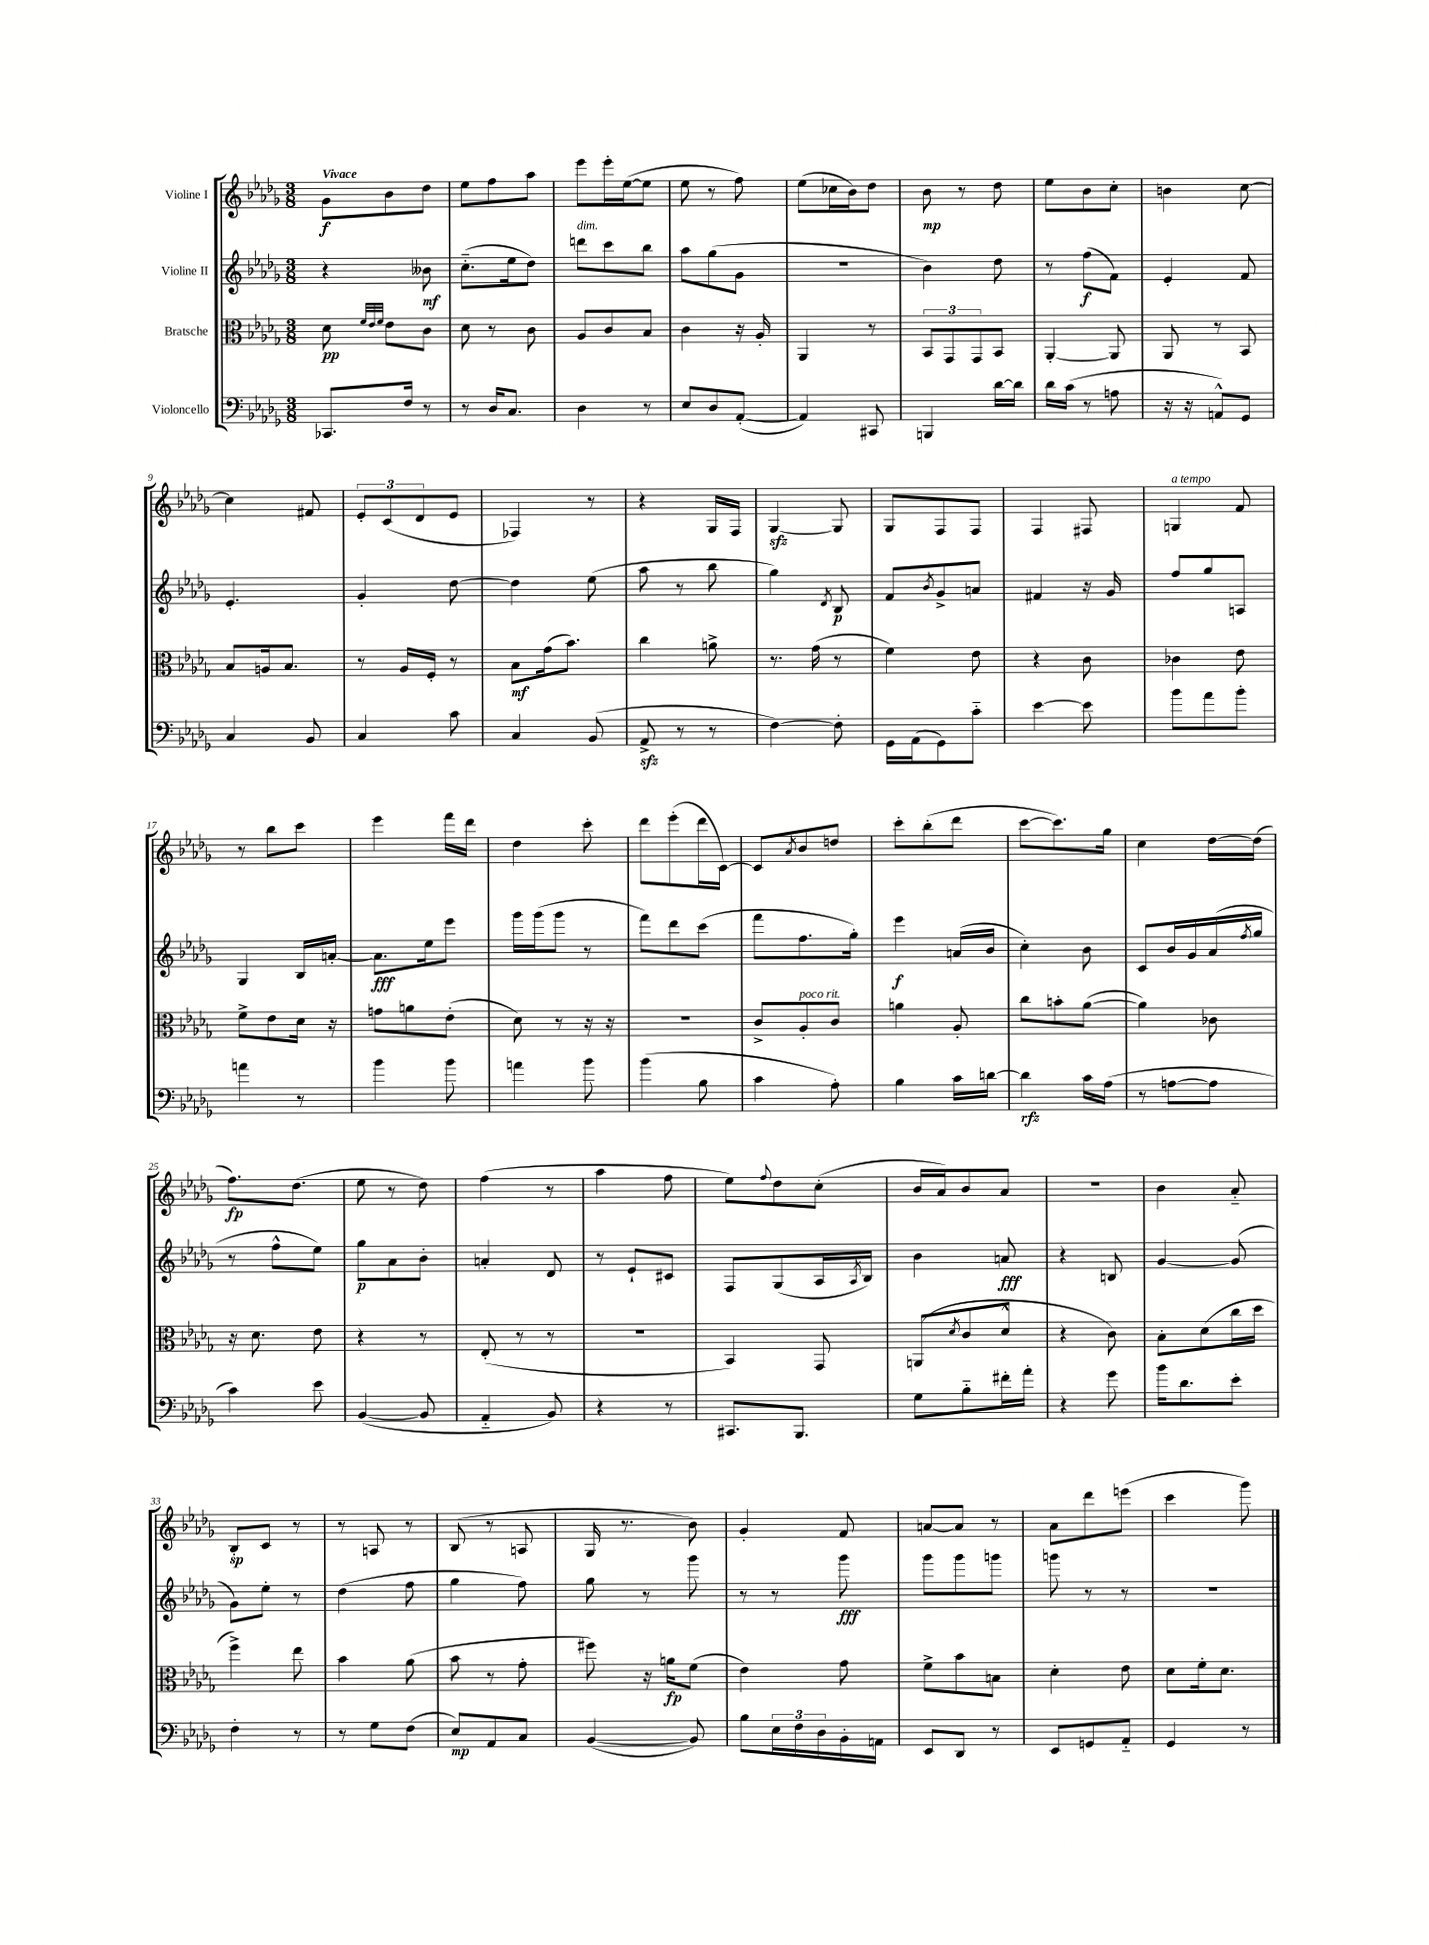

**kern	**kern	**kern	**kern
*staff4	*staff3	*staff2	*staff1
*clefF4	*clefC3	*clefG2	*clefG2
*k[b-e-a-d-g-]	*k[b-e-a-d-g-]	*k[b-e-a-d-g-]	*k[b-e-a-d-g-]
*M3/8	*M3/8	*M3/8	*M3/8
8.CC-/L	8d-\	4r	8g-\L
.	32qqf/LLL	.	.
.	32qqe-/	.	.
.	32qqf/JJJ	.	.
.	8e-\L	.	8b-\
16F/Jk	.	.	.
8r	8c\J	8b--\	8dd-\J
=	=	=	=
8r	8d-\	(8.cc'~\L	8ee-\L
16D-/LK	8r	.	8ff\
8.C/J	.	16ee-\k	.
.	8c\	8dd-\J)	8aa-\J
=	=	=	=
4D-\	8A-/L	8ddd\L	8eee-\L
.	8c/	8ccc\	16eee-'\L
.	.	.	([16ee-\J
8r	8B-/J	8bb-\J	8ee-\]J
=	=	=	=
8E-/L	4c\	8aa-\L	8ee-\
8D-/	.	(8gg-\	8r
([8AA-'/J	16r	8g-\J	8ff\)
.	16A-'/	.	.
=	=	=	=
4AA-/])	4AA-/	4.r	(8ee-\L
.	.	.	16cc-\L
.	.	.	16b-\J)
8CC#/	8r	.	8dd-\J
=	=	=	=
4BBB/	12BB-/L	4b-\)	8b-\
.	12GG-/	.	.
.	.	.	8r
.	12GG-/	.	.
[16d-\LL	8BB-/J	8dd-\	8dd-\
16d-\]JJ	.	.	.
=	=	=	=
16d-\LL	[4AA-'/	8r	8ee-\L
(16c\JJ	.	.	.
8r	.	(8ff\L	8b-\
8A\	8AA-/]	8f\J)	8cc'\J
=	=	=	=
16r	8AA-/	4e-'/	4b\
16r	.	.	.
8AA^^/L)	8r	.	.
8GG-/J	8BB-/	8f/	[8cc\
=	=	=	=
4C/	8B-/L	4.e-'/	4cc\]
.	16A/k	.	.
.	8.B-/J	.	.
8BB-/	.	.	8f#/
=	=	=	=
4C/	8r	4g-'/	12e-'/L
.	.	.	(12c/
.	16A-/LL	.	.
.	.	.	12d-/
.	16F'/JJ	.	.
8c\	8r	[8dd-\	8e-/J
=	=	=	=
4C/	8B-\L	4dd-\]	4F-/)
.	(16g-\k	.	.
.	8.b-\J)	.	.
(8BB-/	.	(8ee-\	8r
=	=	=	=
8AA-^/	4cc\	8aa-\	4r
8r	.	8r	.
8r	8a^\	8bb-\	16G-/LL
.	.	.	16F/JJ
=	=	=	=
[4F\)	8.r	4gg-\)	[4G-/
.	(16g-\	.	.
.	.	8qd-/	.
8F'\]	8r	8B-/	8G-/]
=	=	=	=
16GG-\LL	4f\)	8f/L	8G-/L
(16AA-\J	.	.	.
.	.	8qb-/	.
8GG-\)	.	8g-^/	8F/
8c'~\J	8e-\	8a/J	8F/J
=	=	=	=
[4e-\	4r	4f#/	4F/
8e-\]	8c\	16r	8F#/
.	.	16g-/	.
=	=	=	=
8b-\L	4c-\	8ff/L	4G/
8a-\	.	8gg-/	.
8b-'\J	8e-\	8A/J	8f/
=	=	=	=
4a\	8f^\L	4G-/	8r
.	8e-\	.	8bb-\L
8r	16d-\Jk	16B-/LL	8ccc\J
.	16r	[16a'/JJ	.
=	=	=	=
4b-\	8g\L	8.a\]L	4eee-\
.	8a\	.	.
.	.	16ee-\k	.
8b-\	(8e-'\J	8eee-\J	16fff\LL
.	.	.	16ddd-\JJ
=	=	=	=
4a\	8d-\)	16ggg-\LL	4dd-\
.	.	(16ggg-\J	.
.	8r	8ggg-\J	.
8b-\	16r	8r	8ccc'\
.	16r	.	.
=	=	=	=
(4b-\	4.r	8fff\L)	8ddd-\L
.	.	8ddd-\	(8eee-'\
8B-\	.	(8ccc\J	16ddd-\L
.	.	.	[16c\JJ)
=	=	=	=
4c\	8c^/L	8fff\L	8c/]L
.	.	.	8qa-/
.	8A-'/	8.ff\	8b-/
8A-'\)	8c/J	.	8dd/J
.	.	16gg-'\Jk)	.
=	=	=	=
4B-\	4a\	4eee-\	8ccc'\L
.	.	.	(8bb-'\
16c\LL	8A-'/	(16a/LL	8ddd-\J
[16d\JJ	.	16b-/JJ	.
=	=	=	=
4d\]	8cc\L	4cc'\)	[8ccc\L
.	8b'\	.	8.ccc\])
16c\LL	([8a-\J	8b-\	.
(16A-\JJ	.	.	16gg-\Jk
=	=	=	=
8r	4a-\])	8c/L	4cc\
[8A\L	.	16b-/L	.
.	.	16g-/	.
8A\]J	8c-\	(16a-/	[16dd-\LL
.	.	8qff/	.
.	.	16gg-/JJ	(16dd-\]JJ
=	=	=	=
4c\)	16r	8r	8.ff\L)
.	8.d-\	.	.
.	.	8ff^^\L	.
.	.	.	(8.dd-\J
8e-\	8e-\	8ee-\J)	.
=	=	=	=
([4BB-/	4r	8gg-\L	8ee-\
.	.	8a-\	8r
8BB-/]	8r	8b-'\J	8dd-\)
=	=	=	=
4AA-'~/	(8E-'/	4a'/	(4ff\
.	8r	.	.
8BB-/)	8r	8d-/	8r
=	=	=	=
4r	4.r	8r	4aa-\
.	.	8e-`/L	.
8r	.	8c#/J	8ff\
=	=	=	=
8.CC#/L	4BB-/)	8F/L	8ee-\L)
.	.	.	8qqff/
.	.	(8G-/	8dd-\
8.BBB-/J	.	.	.
.	8GG-/	16A-/L	(8cc'\J
.	.	8qA-/	.
.	.	16B-/JJ)	.
=	=	=	=
8G-\L	(8AA/L	4b-\	16b-/LL
.	.	.	16a-/J)
.	8qd-/	.	.
8B-'~\	8c/	.	8b-/
16f#'\L	8d-^^/J	8a/	8a-/J
16a-'\JJ	.	.	.
=	=	=	=
4r	4r	4r	4.r
8g-\	8c\)	8B/	.
=	=	=	=
16b-\LK	8B-'\L	[4g-/	4b-\
8.d-\	.	.	.
.	(8d-\	.	.
8e-'\J	16cc\L	(8g-/]	8a-'~/
.	16dd-\JJ	.	.
=	=	=	=
4F'\	4ff^\)	8g-\L)	8B-'/L
.	.	8ee-'\J	8c/J
8r	8ee-\	8r	8r
=	=	=	=
8r	4b-\	(4dd-\	8r
8G-\L	.	.	8A/
(8F\J	(8a-\	8ff\	8r
=	=	=	=
8E-/L)	8b-\	4gg-\	(8B-/
8AA-/	8r	.	8r
8C/J	8g-'\	8ff\)	8A/
=	=	=	=
([4BB-/	8ff#\)	8gg-\	16G-/
.	.	.	8.r
.	16r	8r	.
.	16a\LK	.	.
8BB-/])	(8f\J	8ggg-\	8b-\)
=	=	=	=
8B-\L	4e-\)	8r	4g-'/
24E-\L	.	8r	.
24F\	.	.	.
24D-\	.	.	.
16BB-'\	8g-\	8ggg-\	8f/
16AA\JJ	.	.	.
=	=	=	=
8EE-/L	8f^\L	8ggg-\L	[8a/L
8DD-/J	8b-\	8ggg-\	8a/]J
8r	8B\J	8ggg\J	8r
=	=	=	=
8EE-/L	4d-'\	8ggg\	8a-\L
8GG/	.	8r	8ddd-\
8AA-'~/J	8e-\	8r	(8eee\J
=	=	=	=
4GG-/	8d-\L	4.r	4ccc\
.	16f'\k	.	.
.	8.d-\J	.	.
8r	.	.	8ggg-\)
==	==	==	==
*-	*-	*-	*-
